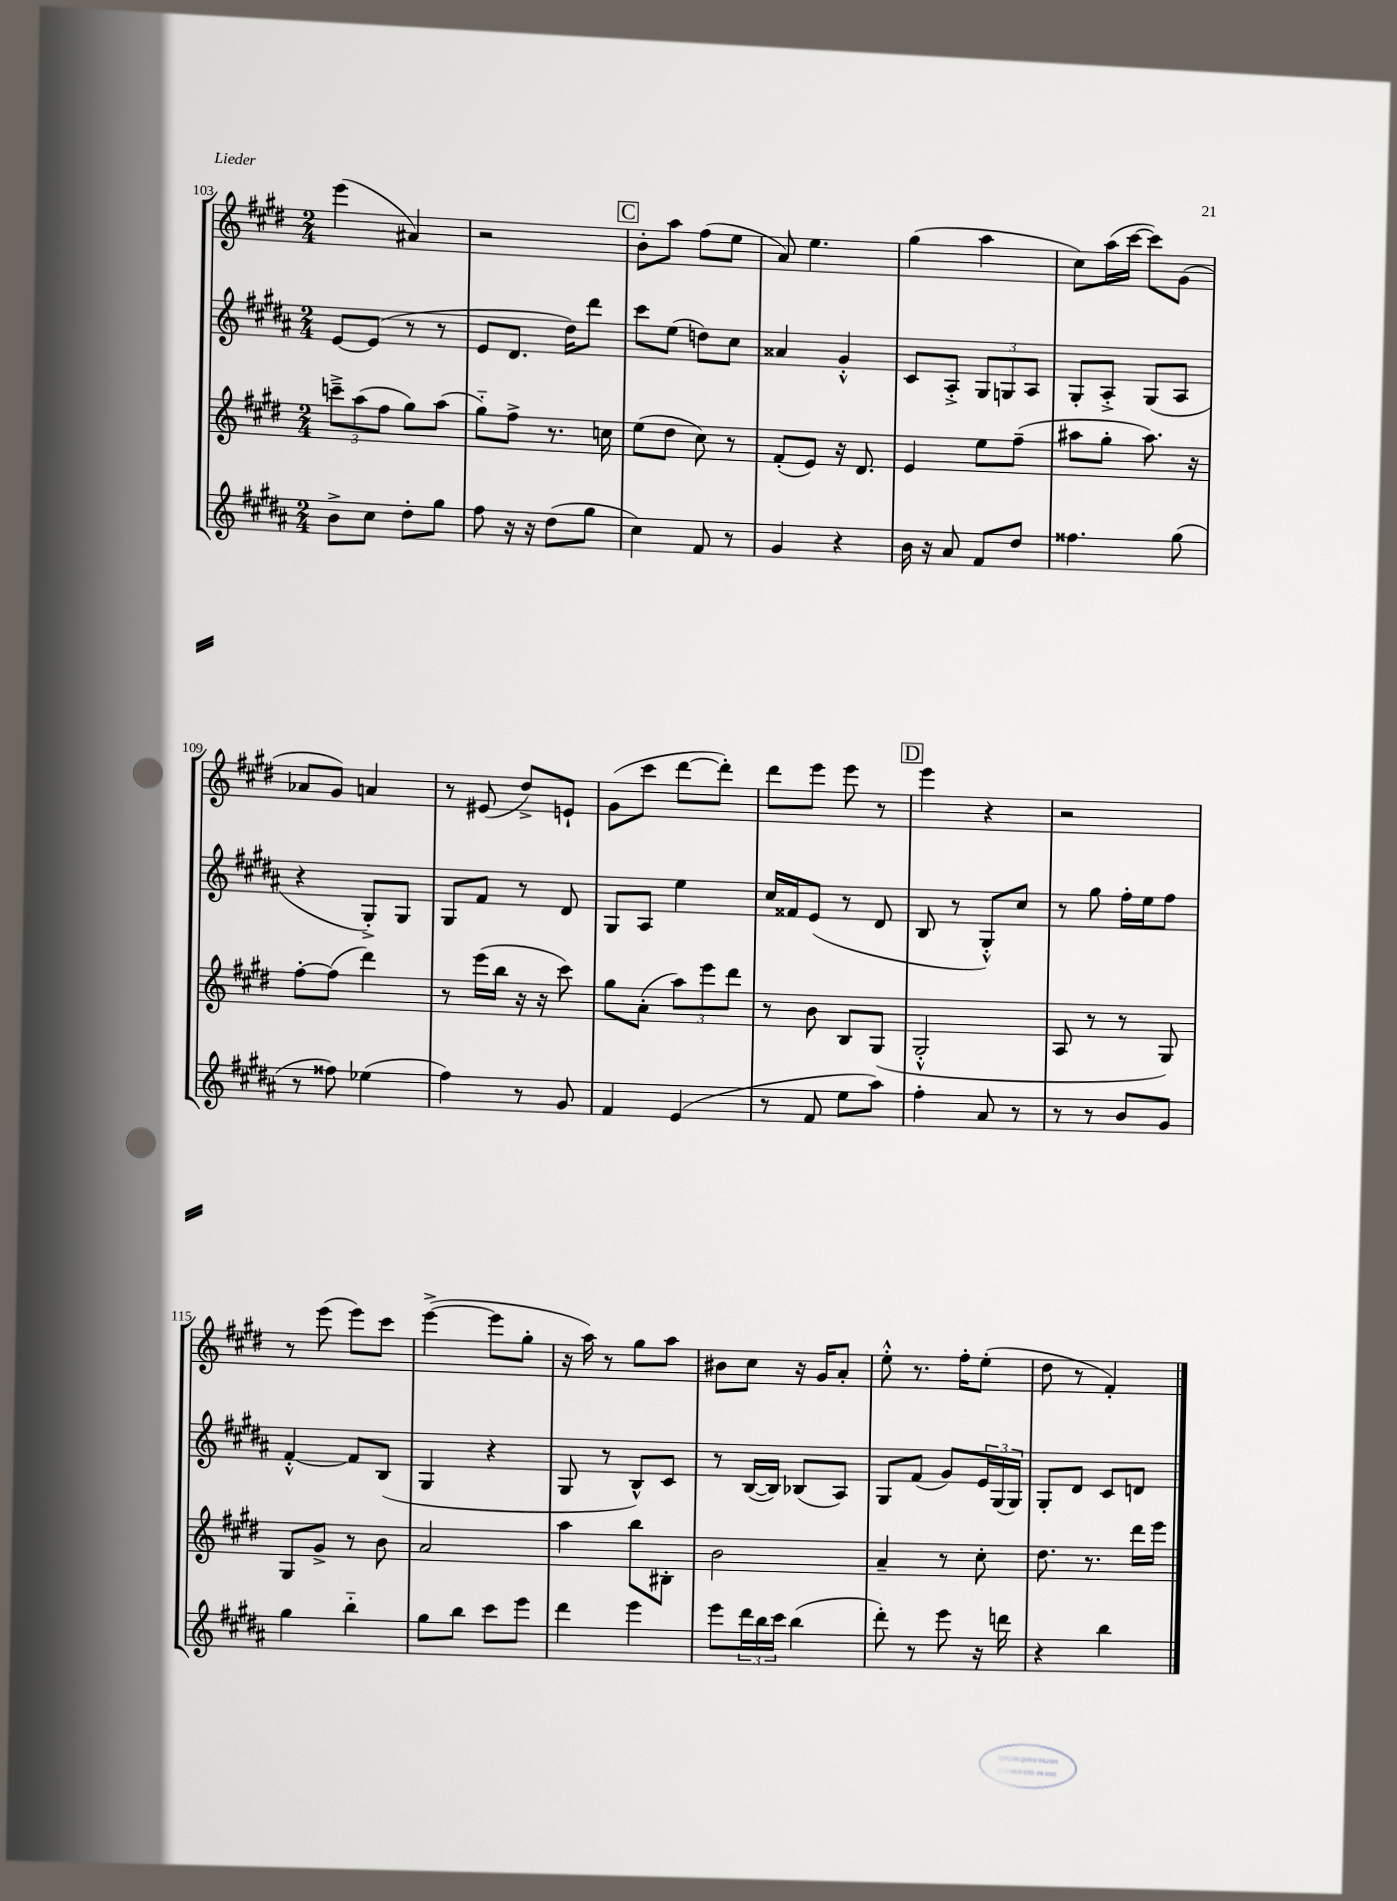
<<
\new StaffGroup <<
\new Staff = "s0" {
    \clef treble \key e \major \numericTimeSignature \time 2/4
    e'''4( ais'4) |
    r2 |
    \mark \markup { \box "C" } b'8-. a''8 fis''8( e''8 |
    a'8) e''4. |
    gis''4( a''4 |
    cis''8) a''16( cis'''16~ cis'''8) gis'8( |
    aes'8 gis'8) a'4 |
    r8 eis'8( dis''8->) e'8-! |
    gis'8( cis'''8 dis'''8~ dis'''8-.) |
    dis'''8 e'''8 e'''8 r8 |
    \mark \markup { \box "D" } e'''4 r4 |
    r2 |
    r8 e'''8( e'''8) cis'''8 |
    e'''4~->( e'''8 gis''8-. |
    r16 a''16) r8 gis''8 a''8 |
    bis'8 cis''8 r16 gis'16 a'8-. |
    e''8-.-^ r8. fis''16-. e''8-.( |
    dis''8 r8 fis'4-.) \bar "|." |
}
\new Staff = "s1" {
    \clef treble \key b \major \numericTimeSignature \time 2/4
    e'8~ e'8( r8 r8 |
    e'8 dis'8. dis''16) dis'''8 |
    \mark \markup { \box "C" } cis'''8 e''8( d''8) cis''8 |
    aisis'4 gis'4-.-^ |
    cis'8 ais8-.-> \tuplet 3/2 { gis8 g8 ais8 } |
    gis8-. ais8-.-> gis8( ais8 |
    r4 gis8-.->) gis8 |
    gis8 fis'8 r8 dis'8 |
    gis8 ais8 e''4 |
    cis''16 fisis'16 e'8( r8 dis'8 |
    \mark \markup { \box "D" } b8 r8 gis8-.-^) cis''8 |
    r8 gis''8 fis''16-. e''16 fis''8 |
    fis'4~-.-^ fis'8 b8( |
    gis4 r4 |
    gis8 r8 b8-^) cis'8 |
    r8 b16~( b16) bes8( ais8) |
    gis8 fis'8( gis'8) \tuplet 3/2 { e'16 gis16( gis16) } |
    gis8-. dis'8 cis'8 d'8 \bar "|." |
}
\new Staff = "s2" {
    \clef treble \key e \major \numericTimeSignature \time 2/4
    \tuplet 3/2 { c'''8---> a''8( fis''8 } gis''8) a''8( |
    gis''8-_) fis''8-> r8. c''16 |
    \mark \markup { \box "C" } e''8( dis''8 cis''8) r8 |
    fis'8-.( e'8) r16 dis'8. |
    e'4 e''8 fis''8--( |
    ais''8 gis''8-. ais''8.) r16 |
    fis''8~-. fis''8( dis'''4) |
    r8 e'''16( b''16 r16 r16 cis'''8) |
    gis''8 a'8-.( \tuplet 3/2 { a''8) e'''8 dis'''8 } |
    r8 b'8 b8 gis8( |
    \mark \markup { \box "D" } gis2-.-^ |
    a8 r8 r8 gis8) |
    gis8 gis'8-> r8 b'8 |
    a'2 |
    a''4 b''8 bis8-. |
    b'2 |
    a'4-- r8 cis''8-. |
    dis''8. r8. dis'''16 e'''16 \bar "|." |
}
\new Staff = "s3" {
    \clef treble \key b \major \numericTimeSignature \time 2/4
    b'8-> cis''8 dis''8-. gis''8 |
    fis''8 r16 r16 dis''8( gis''8 |
    \mark \markup { \box "C" } cis''4) fis'8 r8 |
    gis'4 r4 |
    b'16 r16 ais'8 fis'8 dis''8 |
    fisis''4. gis''8( |
    r8 fisis''8) ees''4( |
    fis''4) r8 gis'8 |
    fis'4 e'4( |
    r8 fis'8 e''8 ais''8) |
    \mark \markup { \box "D" } fis''4-. ais'8 r8 |
    r8 r8 b'8 gis'8 |
    gis''4 b''4-_ |
    gis''8 b''8 cis'''8 e'''8 |
    dis'''4 e'''4 |
    e'''8 \tuplet 3/2 { dis'''16 b''16 cis'''16 } b''4( |
    dis'''8-.) r8 e'''8 r16 d'''16 |
    r4 b''4 \bar "|." |
}
>>
>>
\layout { \context { \Score currentBarNumber = #103 } }
